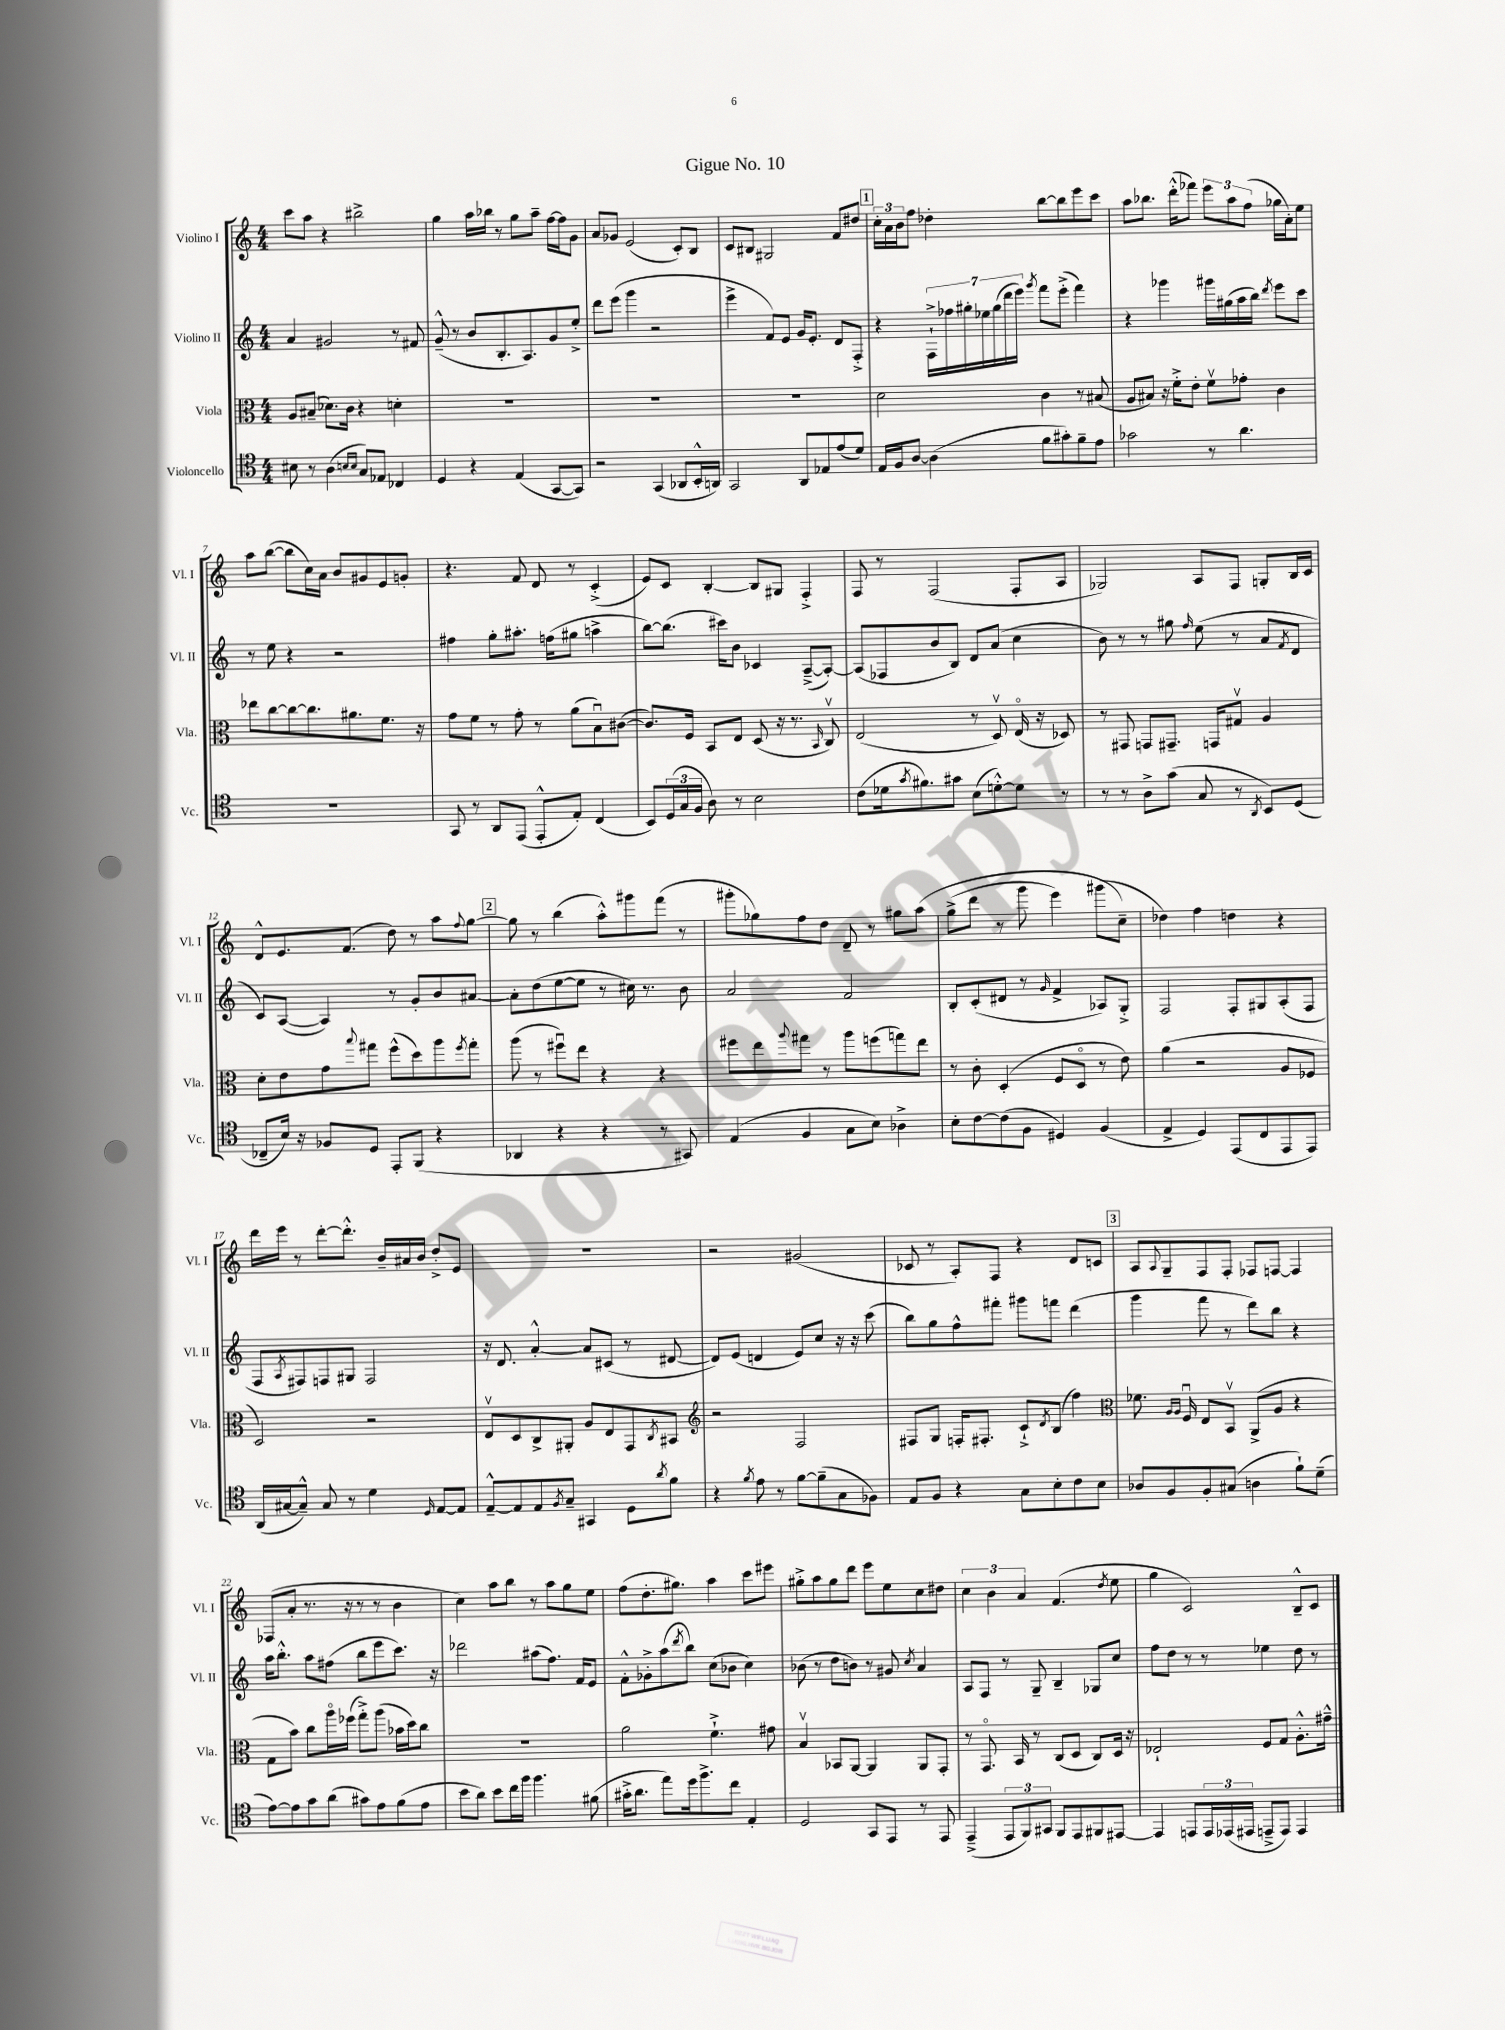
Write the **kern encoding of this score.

**kern	**kern	**kern	**kern
*part4	*part3	*part2	*part1
*staff4	*staff3	*staff2	*staff1
*I"Violoncello	*I"Viola	*I"Violino II	*I"Violino I
*I'Vc.	*I'Vla.	*I'Vl. II	*I'Vl. I
*clefC4	*clefC3	*clefG2	*clefG2
*k[]	*k[]	*k[]	*k[]
*M4/4	*M4/4	*M4/4	*M4/4
=1	=1	=1	=1
8B#X\	8A/L	4a/	8ccc\L
8r	(8B#X~/J	.	8aa\J
(4A\	8.d-X\L)	2g#X/	4r
.	16c\Jk	.	.
16qqBn/LL	.	.	.
16qqB/JJ	.	.	.
8G/L)	4r	.	2bb#X^\
8E-X/J	.	.	.
4C-X/	4dn'\	8r	.
.	.	8f#X/	.
=2	=2	=2	=2
4D/	1r	(8g~^^/	4gg\
.	.	8r	.
4r	.	8b/L	16aa\LL
.	.	.	16bb-X\JJ
.	.	8.B'/	8r
(4E/	.	.	8gg\L
.	.	8.A/)	.
.	.	.	8aa~\J
[8GG/L	.	8g/	[16ff\LL
.	.	.	16ff\J]
8GG/J])	.	8ee'^/J	8g\J
=3	=3	=3	=3
2r	1r	8ddd\L	8a/L
.	.	(8eee\J	8g-X/J
.	.	4ggg\	(2e/
(4GG/	.	2r	.
8AA-X/L	.	.	8c'/L)
16BB'^^/L	.	.	8B/J
16AAn/JJ)	.	.	.
=4	=4	=4	=4
2GG/	1r	4eee^\	8c/L
.	.	.	8B#X/J
.	.	8f/L)	2G#X/
.	.	8e/J	.
8AA/L	.	16g/KL	.
.	.	8.e'/J	.
8E-X/	.	.	.
(8e/	.	8d/L	8f/L
8d/J)	.	8F'^/J	8dd#X/J
!!LO:REH:place=s1:t=1
=5	=5	=5	=5
16E/LL	2d\	4r	24cc'\LL
.	.	.	24a\
16F/J	.	.	.
.	.	.	24b\J
[8A/J	.	.	8ff\J
(4A\]	.	28F`^\LL	4dd-X'\
.	.	28ff-X\	.
.	.	28gg#X'\	.
.	.	28ee-X\	.
.	.	(28gg#\	.
.	.	28ddd\	.
.	.	28eee\JJ)	.
.	.	8qggg/	.
8f\L	4c\	8fff\L	[8bb\L
8g#X'\)	.	(8eee'^\J	8bb\]
8f~\	8r	4fff\)	8eee\
8e\J	(8B#X/	.	8ccc\J
=6	=6	=6	=6
2g-X\	8A/L	4r	8aa\L
.	8B#X/J)	.	8.bb-X\J
.	16r	4ggg-X\	.
.	16f'^\KL	.	(16ddd'^^\KL
.	8e'\J	.	8fff-X\J)
8r	8fv\L	16ggg#X\LL	12eee\L
.	.	(16gg#X\	.
.	.	.	12aa\
4.a\	8g-X'\J	16aa\	.
.	.	.	(12ff\J
.	.	16bb\JJ)	.
.	.	8qddd/	.
.	4c\	8eee\L	16gg-X\LL
.	.	.	16a'\J)
.	.	8ccc\J	8ee\J
!!LO:LB:g=z
=7	=7	=7	=7
1r	8ee-X\L	8r	8aa\L
.	[8cc\	8ee\	([8bb\J
.	8cc\_	4r	8bb\L]
.	8.cc\]	.	16cc\L)
.	.	.	16a\JJ
.	.	2r	8b/L
.	8.a#X\	.	.
.	.	.	8g#X/
.	8.f\J	.	8e/
.	.	.	8gn'/J
.	16r	.	.
=8	=8	=8	=8
8GG/	8g\L	4ff#X\	4.r
8r	8f\J	.	.
8AA/L	8r	8gg'\L	.
(8EE/J	8g'\	8.aa#X'\J	8f/
8EE'^^/L	8r	.	8d/
.	.	(16ffn\KL	.
8E'/J)	(8a\L	8gg#X\J	8r
(4C/	8Bu\)	4aan^\	(4c'^/
.	([8c#X\J	.	.
=9	=9	=9	=9
8BB/L)	8.c#/L])	[8bb\L)	8e/L)
(24D/L	.	(8.bb\J]	8c/J
24G/	.	.	.
.	16F/Jk	.	.
24F/JJ	.	.	.
8A\)	8BB/L	.	[4B'/
.	.	16ccc#X\KL)	.
8r	8E/J	8b\J	.
2B\	(8D/	4c-X/	8B/L]
.	16r	.	8G#X/J
.	8.r	.	.
.	.	([8A~^/L	4F'^/
.	16qqBB/	.	.
.	8Cv/)	8A'/J_)	.
=10	=10	=10	=10
(8c\L	(2E/	(8A/L]	8F/
16d-X\k	.	8F-X/	8r
8qg/	.	.	.
8.f#X\)	.	.	.
.	.	8b/	(2F/
8g#X\J	.	8B/J)	.
(8B\L	8r	8d/L	.
[8dn'^^\)	8Dv/)	(8a/J	.
8d\J]	(16E/	4cc\	8F'/L
.	16r	.	.
8r	8D-X/)	.	8A/J
=11	=11	=11	=11
8r	8r	8b\)	2G-X/)
8r	8GG#X/	8r	.
8A^\L	8GGn/L	8r	.
(8g\J	8.GG#X~/J	8gg#X\	.
.	.	16qqff/	.
8G/	.	(8ee\	8A/L
.	16GGn/KL	.	.
8r	8G#Xv/J	8r	8F/J
8qAA/	.	.	.
8BB/L)	4A/	8a/L	8Gn'/L
.	.	8qf/	.
(8D/J	.	8d/J	16B/L
.	.	.	16c/JJ
!!LO:LB:g=z
=12	=12	=12	=12
8C-X~/L	8d'\L	8c/L)	8d^^/L
16B/Jk)	8e\	([8A/J	8.e/
16r	.	.	.
8F-X/L	8g\	4A/])	.
.	.	.	(8.f/J
.	8qqbb/	.	.
8D/J	8gg#X\J	.	.
8EE'/L	(8ff^^\L	8r	8dd\)
(8FF/J	8dd\)	8g'/L	8r
4r	8aa\	8b/	8aa\L
.	8qff/	.	8qqff/
.	8gg#'\J	[8a#X/J	[8gg\J
!!LO:REH:place=s1:t=2
=13	=13	=13	=13
4AA-X/	(8aa\	8a#'\L]	8gg\]
.	8r	(8dd\	8r
4r	8ff#Xu\L)	[8ee\	(4bb\
.	8ee\J	8ee\J]	.
4r	4r	8r	8aa'^^\L)
.	.	16cc#X\)	8ggg#X\
.	.	8.r	.
8r	4r	.	(8fff\J
8GG#X/)	.	8b\	8r
=14	=14	=14	=14
(4E/	8ff#X\L	2a/	8ggg#X'\L
.	8ee\	.	8gg-X\)
.	8qqaa/	.	.
4F/	8gg#X\J	.	8ff\
.	8r	.	8dd\J
8G\L	8aa\L	2f/	8d~/
8B\J)	(8ffn\	.	8r
4A-X^\	8ggn\)	.	8gg#X\L
.	8ee\J	.	(8aa\J
=15	=15	=15	=15
8B'\L	8r	8B'/L	(8gg^\L
[8c\	8c'\	(8c'/	8ddd\J
(8c\]	(4D'/	8d#X/J	8r
8F\J	.	8r	8ggg\
.	.	16qqg/	.
4D#X/)	8F/L	4f^/	4eee\)
.	8D/J	.	.
(4F/	8r	8A-X/L)	(8ggg#X\L
.	8e\)	8G'^/J	8cc~\J)
=16	=16	=16	=16
4E^/	(4a\	2F/	4dd-X\)
4D/)	2r	.	4ff\
(8EE/L	.	8F'/L	4ddn\
8C/	.	8G#X/	.
8EE/	8A/L	(8A'/	4r
8EE/J)	8F-X/J	8F/J	.
!!LO:LB:g=z
=17	=17	=17	=17
(16AA/LL	2D/)	8F/L	16ddd\LL
[16G#X/J	.	.	16eee\JJ
.	.	8qA/	.
8G#~^^/J])	.	8F#X/)	8r
8G#/	.	8Fn/	[8ddd'\L
8r	.	8G#X/J	8.ddd'^^\J]
4d\	2r	2F/	.
.	.	.	16b~/LL
.	.	.	16a#X/
.	.	.	16b/JJ
16qqD/	.	.	.
[8E/L	.	.	8dd'^/L
8E/J]	.	.	8e/J
=18	=18	=18	=18
[8E~^^/L	8Ev/L	16r	1r
.	.	8.d/	.
8E/]	8D/	.	.
8E/	8C^/	[4a'^^/	.
8qF/	.	.	.
8G~/J	8AA#X'/J	.	.
4GG#X/	8A/L	8a/L]	.
.	8E/	(8c#X/J	.
8D\L	8GG/	8r	.
8qa/	8qC/	.	.
8f\J	8BB#X/J	[8d#X/	.
=19	=19	=19	=19
*	*clefG2	*	*
4r	2r	8d#/L])	2r
.	.	(8e/J	.
8qf/	.	.	.
8e\	.	4dn/	.
8r	.	.	.
[8f\L	2F/	8e/L)	(2g#X/
(8f~\]	.	8cc/J	.
8G\	.	16r	.
.	.	16r	.
8F-X\J)	.	(8ccc\	.
=20	=20	=20	=20
8E/L	8F#X/L	8bb\L)	8c-X/
8F/J	8G/J	8gg\	8r
4r	16Fn'/KL	8ff^^\	8A'/L)
.	8.F#X'/J	.	.
.	.	8fff#X'\J	8F/J
8G\L	8c`^/L	8ggg#X\L	4r
.	8qd/	.	.
8B'\	(8B/J	8fffn\J	.
8c\	4ff\)	(4ddd\	8d/L
8B\J	.	.	8cn/J
!!LO:REH:place=s1:t=3
=21	=21	=21	=21
*	*clefC3	*	*
8A-X/L	8.f-X\	4ggg\	8A/L
.	.	.	8qqA/
8F/	.	.	8G~/
.	16qqA/LL	.	.
.	16qqA/JJ	.	.
.	16Fu/	.	.
8F'/	8E/L	8fff\	8F/
(8G#X/J	8BBv/J	8r	8F'/J
4An\	(8AA^/L	8ddd\L)	8F-X/L
.	8A/J	8bb\J	[8Fn/J
8f`\L)	4r	4r	4F/]
(8d~\J	.	.	.
!!LO:LB:g=z
=22	=22	=22	=22
[8e\L)	8G\L	16aa\KL	(8F-X/L
.	.	8.bb'^^\J	.
8e\]	8b\J)	.	8a'/J
8g\	8cc\L	8aa\L	8.r
(8a\J	16aa\L	(8ff#X\J	.
.	(16ff-X\JJ	.	16r
8g#X\L)	8gg'^\L)	8bb\L	8r
8e\	(8aa\J	8eee\	8r
(8f\	16b-X\LL	8.ccc\J)	4b\
.	16dd\J)	.	.
8e\J	8cc\J	.	.
.	.	16r	.
=23	=23	=23	=23
8b\L	1r	2ddd-X\	4cc\)
8a\J)	.	.	.
8b\L	.	.	8aa\L
16cc\L	.	.	8bb\J
16ff\JJ	.	.	.
4.ff\	.	(8aa#X\L	8r
.	.	8.ff\J)	8aa\L
.	.	.	8gg\
.	.	16f/KL	.
(8f#X\	.	8e/J	8ee\J
=24	=24	=24	=24
16g#X'^\KL	2a\	8f'^^\L	(8ff\L
8.a\J	.	.	.
.	.	8g-X'^\	8.dd'\
8ee\L)	.	(8aa\	.
.	.	.	8.gg#X\J)
.	.	8qddd/	.
16dd\k	.	8bb\J)	.
8.ff^\	.	.	.
.	4.f`^\	(8cc\L	4aa\
8cc\J	.	8b-X\J	.
4E'/	.	4cc\)	8ccc\L
.	8g#X\	.	8eee#X\J
=25	=25	=25	=25
2D/	4Bv/	(8b-X\	8gg#X'^\L
.	.	8r	8aa\
.	8BB-X/L	8dd\L	8gg#\
.	[8AA/J	8bn\J)	8ddd\J
8GG/L	4AA/]	8r	8eee\L
8EE/J	.	8g#X/	8ee\
.	.	8qcc/	.
8r	8AA/L	4a/	8cc\
8EE/	8GG'/J	.	8dd#X\J
=26	=26	=26	=26
(4EE~^/	8r	8A/L	6cc\
.	8.GG/	8F/J	.
.	.	.	6b\
12EE/L	.	8r	.
.	16BB/	.	.
12FF/)	.	.	6a/
.	8r	8G~/	.
12GG#X/J	.	.	.
8FF/L	(8C/L	4B~/	(4.f/
8EE/	8D/J	.	.
8FF#X/	8C/L)	8G-X/L	.
.	.	.	8qdd/
[8EE#X/J	16D/Jk	8cc/J	8ee\
.	16r	.	.
=27	=27	=27	=27
4EE#/]	2E-X`/	8ff\L	4gg\
.	.	8dd\J	.
8EEn/L	.	8r	2c/)
24EE/L	.	8r	.
(24EE-X/	.	.	.
24EE#X/JJ	.	.	.
8EEn~^/L	8F/L	4ee-X\	.
8EE/J)	8G/J	.	.
4EE/	8.A'^^\L	8dd\	8B~^^/L
.	.	8r	8c/J
.	16g#X~^^\Jk	.	.
==	==	==	==
*-	*-	*-	*-
